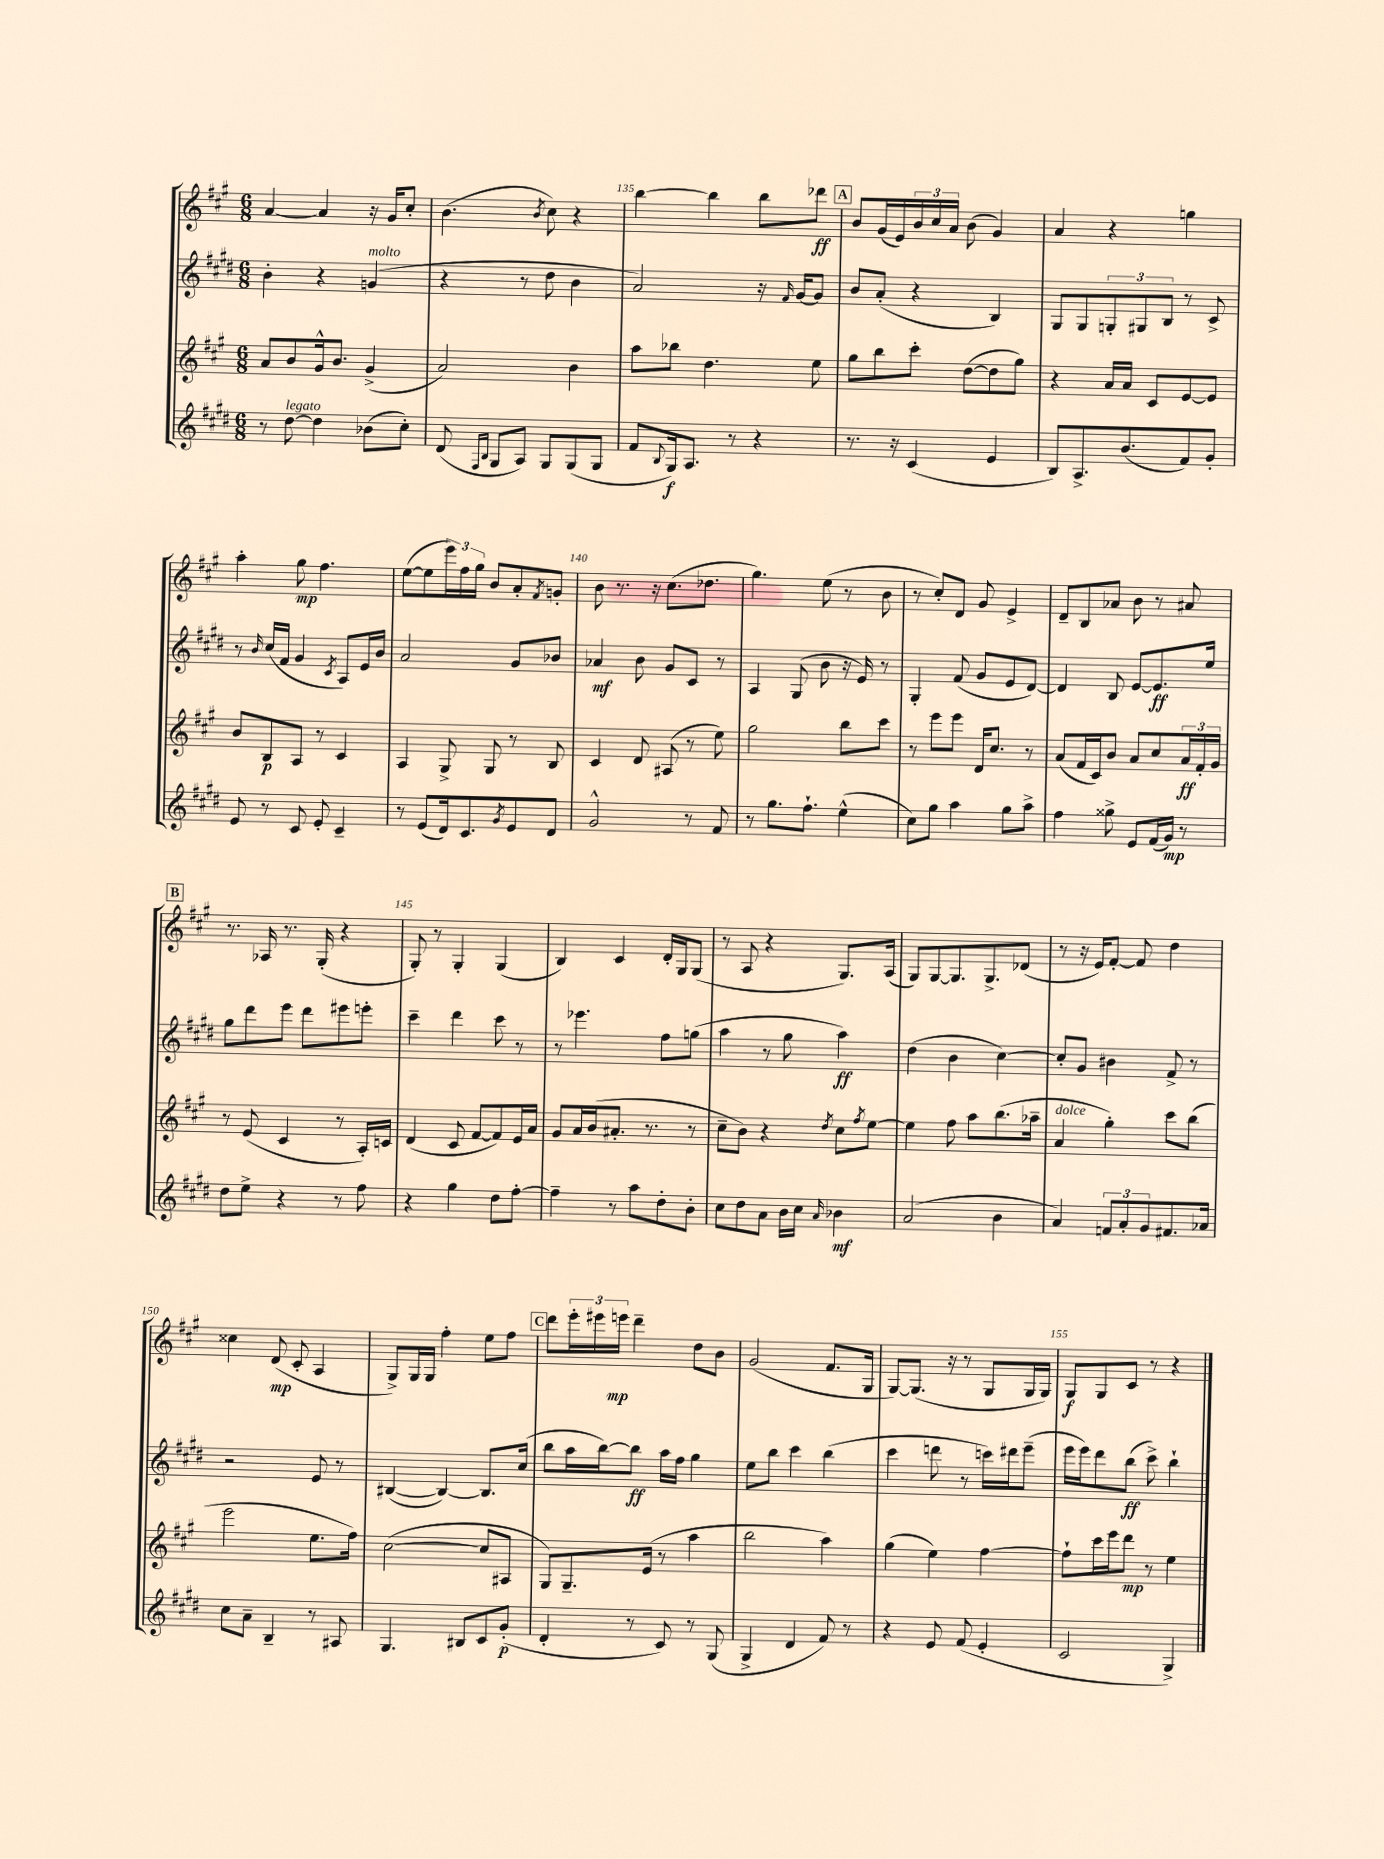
<<
\new StaffGroup <<
\new Staff = "s0" {
    \clef treble \key a \major \numericTimeSignature \time 6/8
    a'4~ a'4 r16 gis'16 cis''8-. |
    b'4.( \acciaccatura { b'8 } cis''8) r4 |
    b''4~ b''4 b''8 des'''8\ff |
    \mark \markup { \box "A" } b'8 gis'16( e'16) \tuplet 3/2 { b'16 cis''16 a'16 } b'8( gis'4) |
    a'4 r4 g''4 |
    a''4-. gis''8\mp fis''4. |
    e''8~( e''8 \tuplet 3/2 { e'''16) fis''16 gis''16 } b'8 a'8-. \acciaccatura { fis'8 } g'8-. |
    b'8 r8. r16 cis''8.( des''8. |
    gis''4.) e''8( r8 b'8 |
    r8 cis''8-.) d'8 gis'8 e'4-> |
    d'8-- b8 aes'8 b'8 r8 ais'8 |
    \mark \markup { \box "B" } r8. aes16 r8. gis16-.( r4 |
    gis8-.) r8 gis4-. gis4( |
    b4) cis'4 d'16-. gis16 gis8( |
    r8 a8 r4 gis8.) a16( |
    gis8) gis8~ gis8. gis8.-> des'8( |
    r8 r16 e'16) fis'8~-. fis'8 d''4 |
    cisis''4 d'8\mp( cis'8-. a4 |
    gis8->) gis16 gis16 fis''4-. e''8 fis''8 |
    \mark \markup { \box "C" } d'''8 \tuplet 3/2 { e'''16-. eis'''16 e'''16\mp } d'''4-- d''8 b'8 |
    gis'2( fis'8. gis16 |
    gis8~) gis8.( r16 r8 gis8 gis16 gis16) |
    gis8\f gis8 cis'8 r8 r4 \bar "|." |
}
\new Staff = "s1" {
    \clef treble \key e \major \numericTimeSignature \time 6/8
    b'4-. r4 g'4^\markup { \italic "molto" }( |
    r4 r8 dis''8 b'4 |
    a'2) r16 \grace { fis'16 } gis'16~ gis'8 |
    \mark \markup { \box "A" } b'8 a'8-.( r4 b4) |
    gis8 gis8 \tuplet 3/2 { g8-. gis8 b8 } r8 cis'8-> |
    r8 \grace { b'16 } cis''16( fis'16 gis'4 \acciaccatura { cis'8 } a8) e'16 b'16 |
    a'2 gis'8 bes'8 |
    aes'4\mf b'8 gis'8 cis'8 r8 |
    a4 gis8( b'8 r16 e'16) r8 |
    gis4-. fis'8( gis'8 e'8 dis'8~) |
    dis'4 b8 e'8~ e'8.\ff e''16 |
    \mark \markup { \box "B" } gis''8 dis'''8 e'''8 dis'''8 eis'''8 e'''8-. |
    cis'''4-- dis'''4 cis'''8 r8 |
    r8 ees'''4. fis''8 g''8( |
    a''4 r8 gis''8 a''4\ff) |
    dis''4( b'4 cis''4~) |
    cis''8-. gis'8 bis'4 fis'8-> r8 |
    r2 e'8 r8 |
    bis4~( bis4~) bis8. cis''16( |
    \mark \markup { \box "C" } b''8 a''16 b''16~) b''8\ff a''16 fis''16 gis''4 |
    e''8 b''8 cis'''4 b''4( |
    cis'''4 d'''8 r8 c'''16) dis'''16 e'''8--( |
    e'''16 e'''16) dis'''8 b''8\ff( cis'''8->) b''4-! \bar "|." |
}
\new Staff = "s2" {
    \clef treble \key a \major \numericTimeSignature \time 6/8
    a'8 b'8 gis'16-^ b'8. gis'4->( |
    a'2) b'4 |
    a''8 bes''8 d''4. e''8 |
    \mark \markup { \box "A" } gis''8 b''8 cis'''8-. d''8~( d''8 gis''8) |
    r4 a'16 a'16 cis'8 e'8~ e'8 |
    b'8 b8\p a8 r8 cis'4 |
    a4 gis8-> gis8 r8 b8 |
    cis'4 d'8 ais8( r8 e''8) |
    gis''2 b''8 cis'''8 |
    r8 e'''8 e'''8 d'16 cis''8. r8 |
    a'8( fis'16 cis'16) b'8 a'8 cis''8 \tuplet 3/2 { a'16\ff fis'16-. gis'16 } |
    \mark \markup { \box "B" } r8 e'8( cis'4 r8 a16-.) c'16 |
    d'4( cis'8 fis'8~ fis'8) e'16 a'16 |
    gis'8 a'16 b'16( ais'8.-. r8. r8 |
    cis''8-- b'8) r4 \acciaccatura { d''8 } cis''8 \acciaccatura { fis''8 } e''8~ |
    e''4 fis''8 a''8 b''8.( aes''16-- |
    a'4^\markup { \italic "dolce" } gis''4-.) cis'''8 b''8( |
    e'''2 e''8. fis''16) |
    cis''2~( cis''8 ais8 |
    \mark \markup { \box "C" } gis8) gis8.-- e'16( r8 a''4 |
    b''2 a''4) |
    gis''4( e''4) fis''4~ |
    fis''8-! cis'''16 e'''16 d'''8\mp r8 e''4 \bar "|." |
}
\new Staff = "s3" {
    \clef treble \key e \major \numericTimeSignature \time 6/8
    r8 dis''8~^\markup { \italic "legato" } dis''4 bes'8( cis''8-.) |
    dis'8( \grace { fis16 b16 } gis8 a8) gis8 gis8( gis8 |
    fis'8 \appoggiatura { b8 } gis16\f) a8. r8 r4 |
    \mark \markup { \box "A" } r8. r16 cis'4( e'4 |
    b8) a8.-> b'8.( fis'8) gis'8-. |
    e'8 r8 cis'8 e'8-. cis'4-- |
    r8 e'8( dis'16) cis'8. \acciaccatura { gis'8 } e'8 dis'8 |
    gis'2-^ r8 fis'8 |
    r8 gis''8. fis''8.-! e''4-^( |
    cis''8) gis''8 a''4 gis''8 a''8-> |
    fis''4 gisis''8-> e'8 fis'16( gis'16\mp) r8 |
    \mark \markup { \box "B" } dis''8 e''8-> r4 r8 fis''8 |
    r4 gis''4 dis''8 fis''8~-. |
    fis''4-- r8 a''8 dis''8-. b'8-. |
    cis''8 dis''8 a'8 b'16 cis''16 \grace { a'16 } bes'4\mf |
    a'2( b'4 |
    a'4) \tuplet 3/2 { f'8 a'8-. gis'8 } fis'8. aes'16 |
    cis''8 a'8-- b4-- r8 ais8 |
    gis4. bis8 cis'8 gis'8-.\p( |
    \mark \markup { \box "C" } dis'4-. r8 cis'8) r8 gis8( |
    gis4-> dis'4 fis'8) r8 |
    r4 e'8 fis'8( e'4-. |
    cis'2 gis4->) \bar "|." |
}
>>
>>
\layout { \context { \Score currentBarNumber = #133 \override BarNumber.break-visibility = ##(#f #t #t) barNumberVisibility = #(every-nth-bar-number-visible 5) } }
